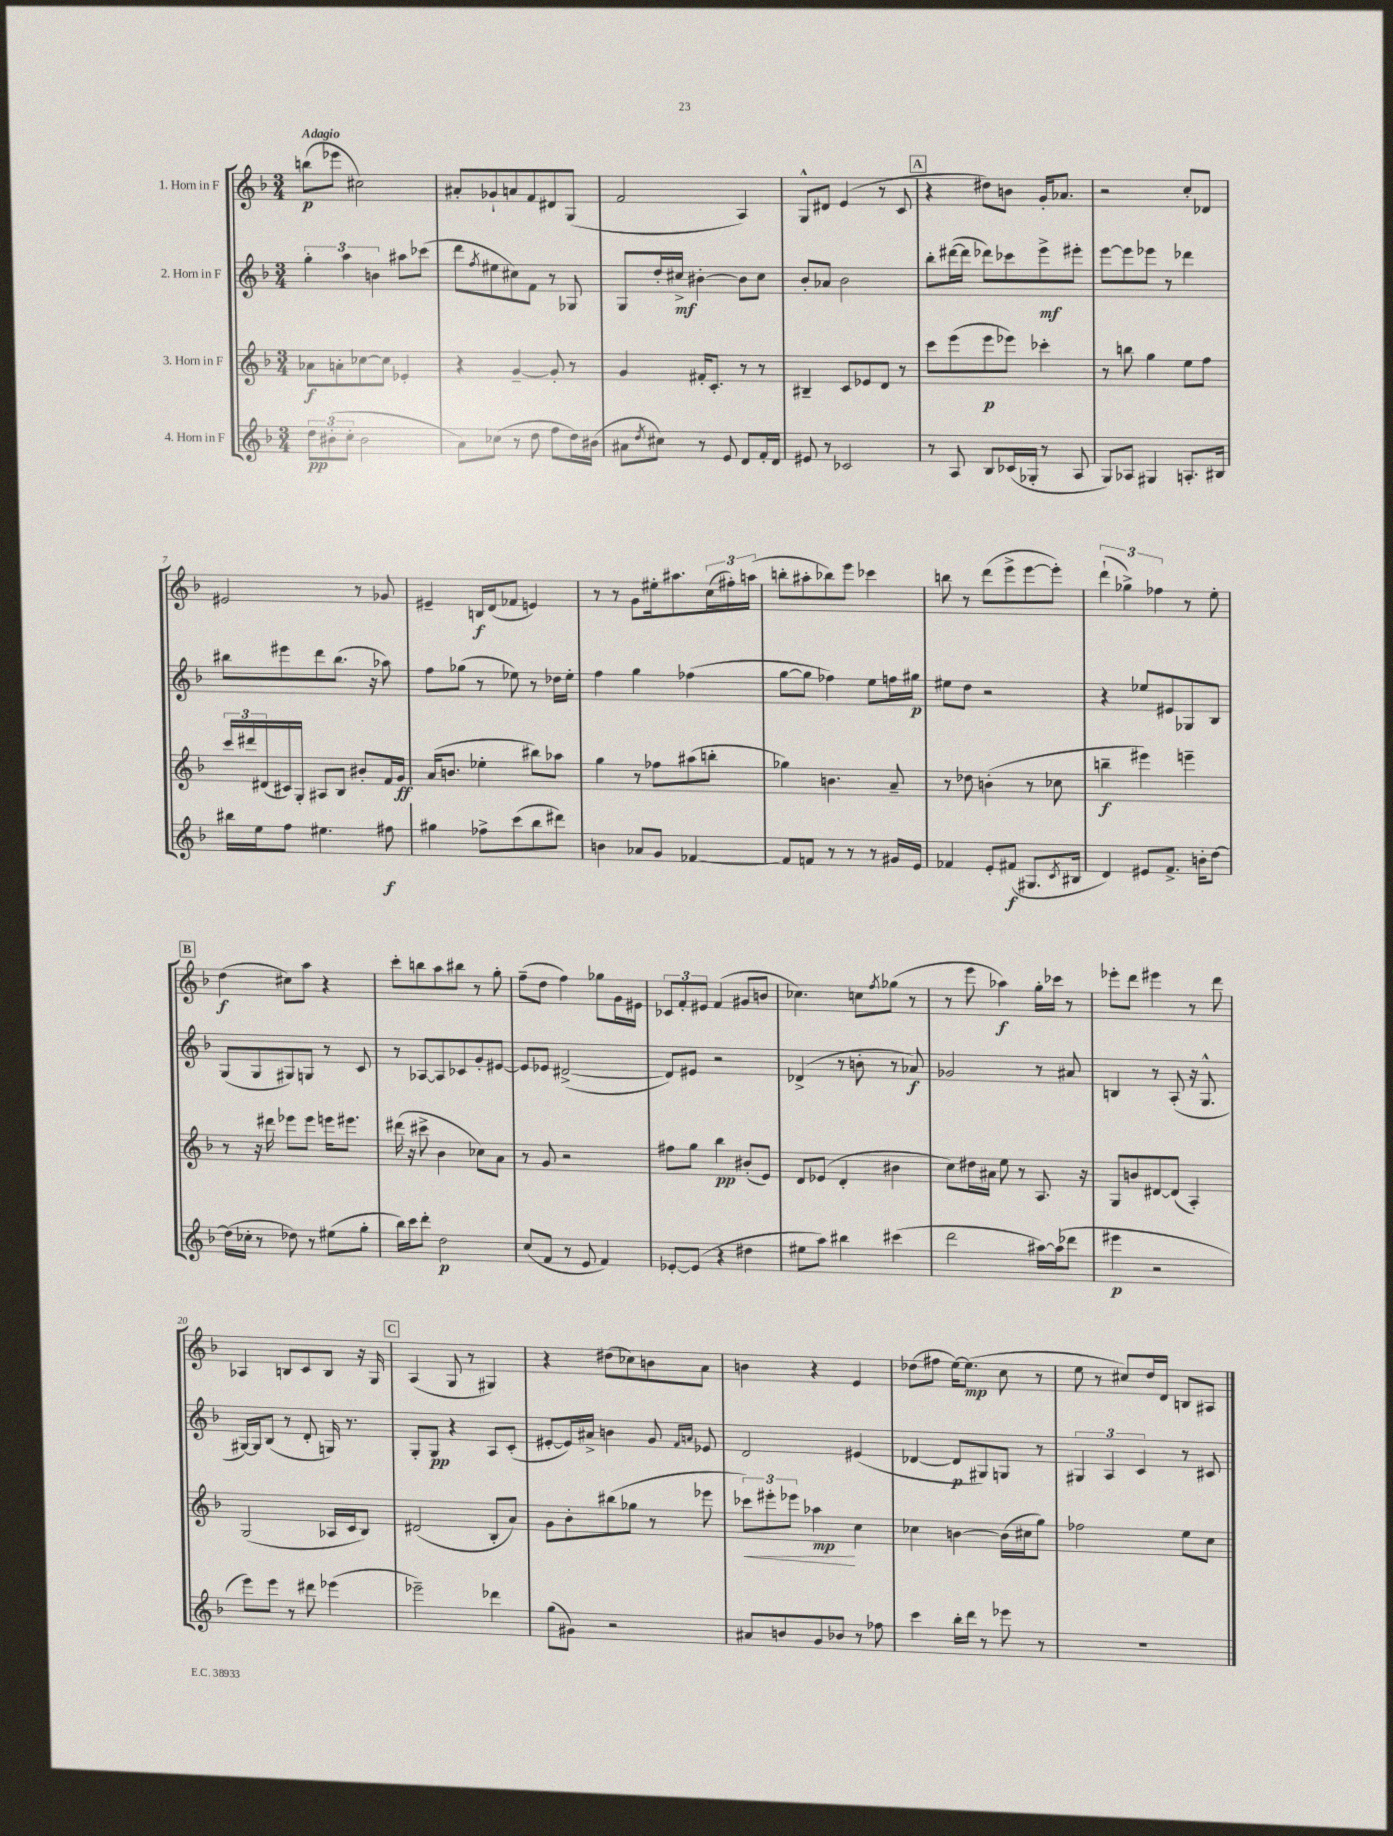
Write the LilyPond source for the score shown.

<<
\new StaffGroup <<
\new Staff = "s0" \with { instrumentName = "1. Horn in F" } {
    \clef treble \key f \major \numericTimeSignature \time 3/4 \tempo "Adagio"
    b''8\p( ees'''8 cis''2) |
    ais'8-. ges'8-! a'8 f'8 dis'8 g8( |
    f'2 a4) |
    g8-^ dis'8 e'4( r8 c'8 |
    \mark \markup { \box "A" } r4 dis''8) b'8 g'16-. aes'8. |
    r2 c''8-. des'8 |
    eis'2 r8 ges'8 |
    eis'4-- b16\f d'16( fes'8 e'4) |
    r8 r8 g'8 eis''16-. ais''8. \tuplet 3/2 { c''16( fis''16-.) a''16( } |
    b''8-. ais''8-. bes''8) e'''8 ces'''4 |
    b''8 r8 d'''8( e'''8-> e'''8~ e'''8-.) |
    \tuplet 3/2 { d'''4-!( ges''4->) fes''4 } r8 e''8-. |
    \mark \markup { \box "B" } d''4\f( cis''8) a''8 r4 |
    c'''8-. b''8 a''8 bis''8 r8 g''8-. |
    f''8--( d''8 f''4) ges''8 g'16 eis'16 |
    \tuplet 3/2 { ces'8 f'8-. eis'8 } f'4( gis'8 b'8 |
    ces''4.) c''8 \acciaccatura { f''8 } ges''8( r8 |
    r8 e'''8 aes''4\f) g''16-. ces'''16 r8 |
    ees'''8-. d'''8 eis'''4 r8 d'''8 |
    aes4 b8 c'8 b8 r16 g16 |
    \mark \markup { \box "C" } a4( g8 r8 gis4) |
    r4 dis''8( ces''8) b'8 a'8 |
    b'4 r4 e'4 |
    des''8( fis''8 e''16~) e''8.\mp( c''8 r8 |
    e''8 r8 cis''8) d''16 d'16 b8 ais8 \bar "|." |
}
\new Staff = "s1" \with { instrumentName = "2. Horn in F" } {
    \clef treble \key f \major \numericTimeSignature \time 3/4
    \tuplet 3/2 { g''4-. a''4 b'4 } ais''8 ces'''8( |
    d'''8 \acciaccatura { f''8 } eis''8 cis''8) f'8 r8 ges8 |
    g8 d''16-. cis''16->\mf bis'4~-. bis'8 cis''8 |
    bes'8-. aes'8 bes'2 |
    \mark \markup { \box "A" } bes''8-. dis'''16~( dis'''16 des'''8) ces'''8 e'''8->\mf eis'''8-. |
    e'''8~ e'''8 ees'''8 r8 des'''4 |
    bis''8 eis'''8 d'''8 bis''8.( r16 aes''8) |
    f''8 ges''8( r8 ees''8) r8 des''16 ees''16-. |
    f''4 g''4 fes''4( |
    g''8~ g''8 fes''4) e''8 f''16 gis''16\p |
    eis''8 d''8 r2 |
    r4 ees''8 eis'8 ges8 bes8 |
    \mark \markup { \box "B" } g8( g8 gis8) g8 r8 c'8 |
    r8 aes8~ aes8 ces'8 g'8-. eis'8~ |
    eis'8 ees'8 dis'2~->( |
    dis'8) eis'8 r2 |
    des'4->( r8 b'8-. r8 aes'8\f) |
    ges'2 r8 ais'8 |
    b4 r8 a8-.( r16 g8.-^ |
    gis16~) gis16 bes8( r8 d'8-. g16) r8. |
    \mark \markup { \box "C" } g8-. g8\pp r4 a8 c'8-.( |
    eis'8~-. eis'16) ais'16-> b'4 g'8 \grace { f'16 a'16 } ees'8 |
    d'2 eis'4( |
    des'4~ des'8\p gis8) g8 r8 |
    \tuplet 3/2 { gis4 a4 c'4 } r8 cis'8 \bar "|." |
}
\new Staff = "s2" \with { instrumentName = "3. Horn in F" } {
    \clef treble \key f \major \numericTimeSignature \time 3/4
    aes'8\f a'8-. ces''8~ ces''8 ees'4-. |
    r4 g'4~-- g'8-. r8 |
    g'4 fis'16-. c'8.-. r8 r8 |
    bis4-- c'8 ees'8 d'8 r8 |
    \mark \markup { \box "A" } c'''8 e'''8( e'''8\p ees'''8) ces'''4-. |
    r8 b''8 g''4 e''8 f''8 |
    \tuplet 3/2 { c'''16 dis'''16 dis'16( } cis'16) g16-. ais8 bes8 bis'8-. f'16 g'16\ff |
    a'16( b'8. ees''4-. bis''8) aes''8 |
    g''4 r8 fes''8 ais''8( b''8-. |
    ges''4) b'4. a'8-- |
    r8 des''8 b'4-.( r8 ces''8 |
    b''4--\f eis'''4) e'''4-- |
    \mark \markup { \box "B" } r8 r16 dis'''16 ees'''8 ees'''8 e'''16 eis'''8. |
    dis'''16( r16 cis'''8-> bes'4 ces''8) a'8 |
    r8 g'8 r2 |
    fis''8 g''8 bes''4\pp bis'8-.( e'8) |
    d'8 ees'8( d'4-. bis'4 |
    c''8) dis''16 ais'16 e''8 r8 a8. r16 |
    g8 b'8 dis'8~ dis'8( a4-.) |
    g2( aes16 c'16 bes8) |
    \mark \markup { \box "C" } dis'2( bes8-. a'8) |
    g'8 bes'8-. bis''8( ges''8 r8 ees'''8 |
    \tuplet 3/2 { ces'''8\<) eis'''8-. ees'''8 } aes''4\mp\! c''4 |
    ces''4 b'4~ b'16( cis''16 g''8) |
    fes''2 e''8 c''8 \bar "|." |
}
\new Staff = "s3" \with { instrumentName = "4. Horn in F" } {
    \clef treble \key f \major \numericTimeSignature \time 3/4
    \tuplet 3/2 { d''8\pp bis'8-.( c''8-. } bis'2 |
    a'8) ces''8( r8 d''8 f''8 d''16) bis'16( |
    ais'8 \acciaccatura { d''8 } cis''8) r8 e'8 d'8 f'16-. d'16 |
    eis'8 r8 ces'2 |
    \mark \markup { \box "A" } r8 a8 bes8 ces'16( ges16-. r8 a8 |
    g8) aes8 gis4 a8.-. bis16 |
    bis''16 e''16 f''8 eis''4. fis''8\f |
    gis''4 fes''8-> c'''8( bes''8 dis'''8) |
    b'4 aes'8 g'8 fes'4~ |
    fes'8 f'8 r8 r8 r8 gis'16 e'16 |
    fes'4 e'8-. fis'8\f( gis8. \acciaccatura { c'8 } bis16 |
    d'4) eis'8 f'8.-> b'16-. d''8~ |
    \mark \markup { \box "B" } d''16( ces''16-. r8 des''8) r8 eis''8( g''8-. |
    bes''16) c'''16 d'''8-. d''2\p |
    c''8( f'8 r8 e'8 f'4) |
    ees'8~-. ees'8( r4 dis''4 |
    eis''8 a''8) bis''4 cis'''4( |
    d'''2 ais''16~) ais''16( des'''8 |
    eis'''4\p r2 |
    e'''8) e'''8 r8 dis'''8 ees'''4( |
    \mark \markup { \box "C" } ees'''2--) des'''4 |
    g''8( gis'8) r2 |
    ais'8 b'8 g'8 bes'8 r8 fes''8 |
    c'''4 bes''16-. d'''16 r8 ees'''8 r8 |
    R2. \bar "|." |
}
>>
>>
